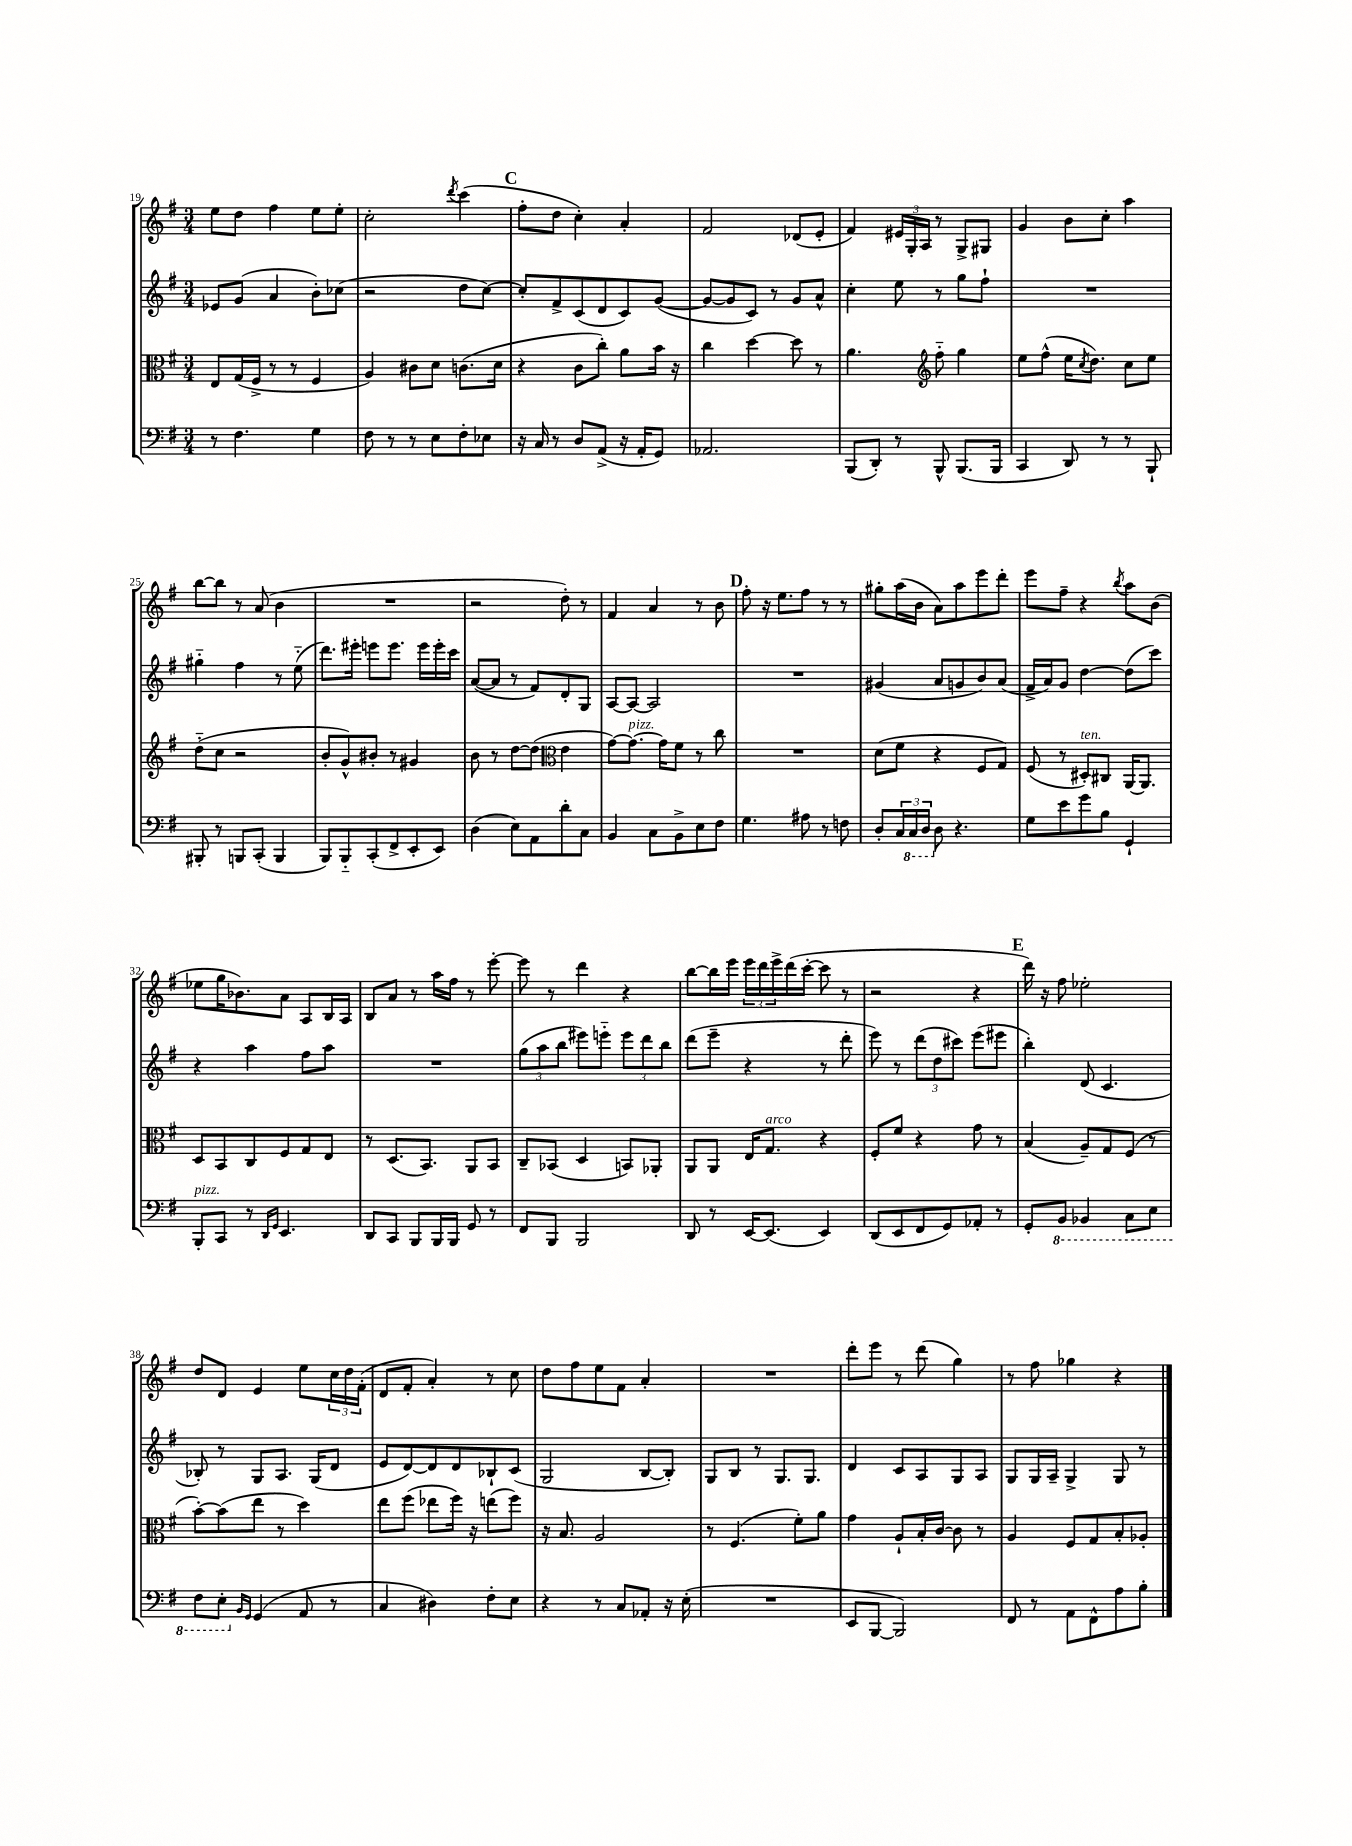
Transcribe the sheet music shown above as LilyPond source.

<<
\new StaffGroup <<
\new Staff = "s0" {
    \clef treble \key g \major \numericTimeSignature \time 3/4
    e''8 d''8 fis''4 e''8 e''8-. |
    c''2-. \acciaccatura { d'''8 } c'''4( |
    \mark \markup { \bold "C" } fis''8-. d''8 c''4-.) a'4-. |
    fis'2 des'8( e'8-. |
    fis'4) \tuplet 3/2 { eis'16 g16-. a16 } r8 g8-> gis8 |
    g'4 b'8 c''8-. a''4 |
    b''8~ b''8 r8 a'8( b'4 |
    R2. |
    r2 d''8-.) r8 |
    fis'4 a'4 r8 b'8 |
    \mark \markup { \bold "D" } fis''8-. r16 e''8. fis''8 r8 r8 |
    gis''8-. a''16( b'16 a'8) a''8 e'''8 d'''8-. |
    e'''8 fis''8-- r4 \acciaccatura { b''8 } a''8 b'8( |
    ees''8 g''16 bes'8.) a'8 a8 b16 a16 |
    b8 a'8 r8 a''16 fis''16 r8 e'''8~-. |
    e'''8 r8 d'''4 r4 |
    b''8~ b''16 e'''16 \tuplet 3/2 { e'''16 d'''16 e'''16-> } d'''16( c'''16~-. c'''8 r8 |
    r2 r4 |
    \mark \markup { \bold "E" } d'''16) r16 fis''8 ees''2-. |
    d''8 d'8 e'4 e''8 \tuplet 3/2 { c''16 d''16 fis'16-.( } |
    d'8 fis'8-. a'4-.) r8 c''8 |
    d''8 fis''8 e''8 fis'8 a'4-. |
    R2. |
    d'''8-. e'''8 r8 d'''8( g''4) |
    r8 fis''8 ges''4 r4 \bar "|." |
}
\new Staff = "s1" {
    \clef treble \key g \major \numericTimeSignature \time 3/4
    ees'8 g'8( a'4 b'8-.) ces''8( |
    r2 d''8 c''8~) |
    \mark \markup { \bold "C" } c''8-. fis'8-> c'8( d'8 c'8) g'8~( |
    g'8~ g'8 c'8) r8 g'8 a'8-^ |
    c''4-. e''8 r8 g''8 fis''8-! |
    R2. |
    gis''4-_ fis''4 r8 e''8-_( |
    d'''8.) eis'''16-. e'''8 e'''8. e'''16 e'''16-. c'''16 |
    a'8~( a'8 r8 fis'8) d'8-. g8 |
    a8~ a8~ a2 |
    \mark \markup { \bold "D" } R2. |
    gis'4( a'8 g'8 b'8) a'8( |
    fis'16-> a'16) g'8 d''4~ d''8( c'''8) |
    r4 a''4 fis''8 a''8 |
    R2. |
    \tuplet 3/2 { g''8( a''8 b''8 } eis'''8) e'''8-_ \tuplet 3/2 { e'''8 d'''8 b''8 } |
    d'''8( e'''8-- r4 r8 d'''8-. |
    e'''8) r8 \tuplet 3/2 { d'''8( d''8 cis'''8) } e'''8( eis'''8 |
    \mark \markup { \bold "E" } b''4-.) d'8( c'4. |
    bes8-.) r8 g8 a8. g16( d'8 |
    e'8 d'8~) d'8 d'8 bes8-! c'8( |
    g2 b8~ b8-.) |
    g8 b8 r8 g8. g8. |
    d'4 c'8 a8 g8 a8 |
    g8 g16 a16-- g4-> g8 r8 \bar "|." |
}
\new Staff = "s2" {
    \clef alto \key g \major \numericTimeSignature \time 3/4
    e8 g16( fis16-> r8 r8 fis4 |
    a4) cis'8 d'8 c'8.( d'16 |
    \mark \markup { \bold "C" } r4 c'8 c''8-.) a'8 b'16 r16 |
    c''4 d''4~ d''8 r8 |
    a'4. \clef treble fis''8-_ g''4 |
    e''8 fis''8-^( e''16 \acciaccatura { c''8 } d''8.) c''8 e''8 |
    d''8-_( c''8 r2 |
    b'8-. g'8-^) bis'8-. r8 gis'4 |
    b'8 r8 d''8~ d''8( \clef alto e'4 |
    g'8~) g'8.~^\markup { \italic "pizz." } g'16 fis'8 r8 c''8 |
    \mark \markup { \bold "D" } R2. |
    d'8( fis'8 r4 fis8 g8) |
    fis8( r8 dis8-.^\markup { \italic "ten." }) cis8 a,16~ a,8. |
    d8 b,8 c8 fis8 g8 e8 |
    r8 d8.( b,8.) a,8 b,8 |
    c8-- bes,8( d4 b,8) aes,8-. |
    a,8 a,8 e16 g8.^\markup { \italic "arco" } r4 |
    fis8-. fis'8 r4 g'8 r8 |
    \mark \markup { \bold "E" } b4( a8--) g8 fis8( r8 |
    b'8~-.) b'8( e''8 r8 d''4) |
    e''8 fis''8( ees''8 fis''16) r16 e''8( fis''8) |
    r16 b8. a2 |
    r8 fis4.( fis'8-.) a'8 |
    g'4 a8-! b16-. c'16~ c'8 r8 |
    a4 fis8 g8 b8-. aes8-. \bar "|." |
}
\new Staff = "s3" {
    \clef bass \key g \major \numericTimeSignature \time 3/4
    r8 fis4. g4 |
    fis8 r8 r8 e8 fis8-. ees8 |
    \mark \markup { \bold "C" } r16 c16 r8 d8 a,8->( r16 a,16-. g,8) |
    aes,2. |
    b,,8( d,8-.) r8 b,,8-^ b,,8.( b,,16 |
    c,4 d,8) r8 r8 b,,8-! |
    bis,,8-. r8 b,,8 c,8-.( b,,4 |
    b,,8) b,,8-_ c,8-.( fis,8-> e,8-. e,8) |
    d4( e8) a,8 d'8-. c8 |
    b,4 c8 b,8-> e8 fis8 |
    \mark \markup { \bold "D" } g4. ais8 r8 f8 |
    d8-. \tuplet 3/2 { c16 \ottava #-1 c,16 d,16 \ottava #0 } d8 r4. |
    g8 e'8 g'8 b8 g,4-! |
    b,,8-.^\markup { \italic "pizz." } c,8 r8 \grace { d,16 g,16 } e,4. |
    d,8 c,8 b,,8 b,,16 b,,16 g,8 r8 |
    fis,8 b,,8 b,,2 |
    d,8 r8 e,16~ e,8.( e,4) |
    d,8( e,8 fis,8 g,8) aes,8-. r8 |
    \mark \markup { \bold "E" } g,8-. \ottava #-1 b,,8 bes,,4 c,8 e,8 |
    fis,8 e,8-. \ottava #0 \grace { b,16 g,16 } g,4( a,8 r8 |
    c4 dis4) fis8-. e8 |
    r4 r8 c8 aes,8-. r16 e16-.( |
    R2. |
    e,8 b,,8~ b,,2) |
    fis,8 r8 a,8 fis,8-^ a8 b8-. \bar "|." |
}
>>
>>
\layout { \context { \Score currentBarNumber = #19 } }
